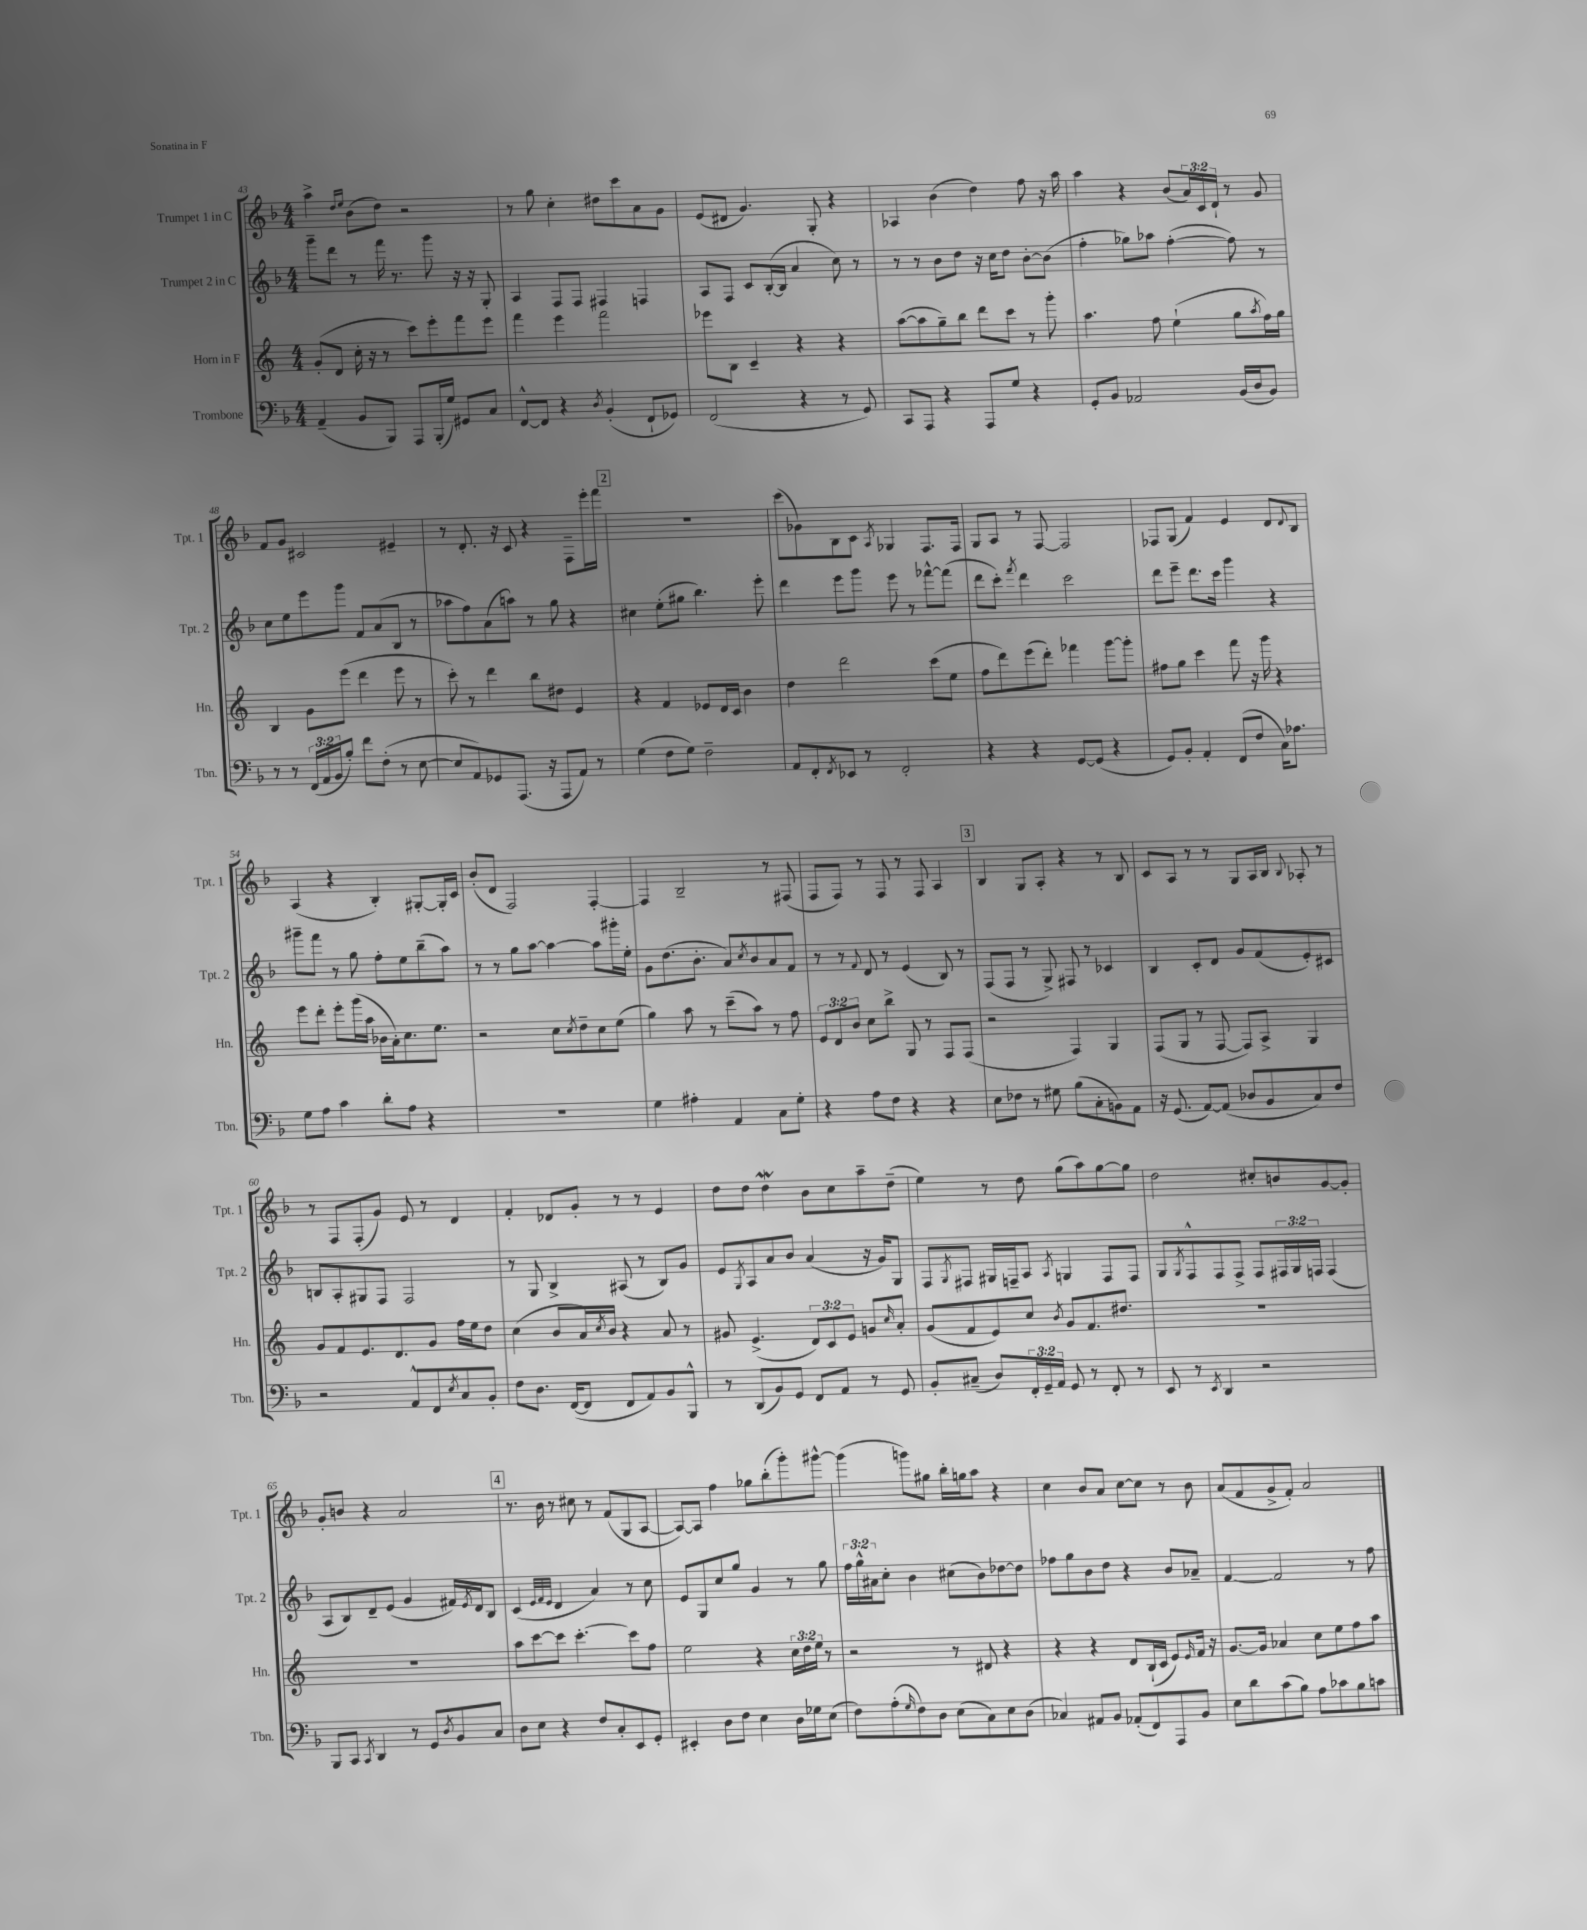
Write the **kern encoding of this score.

**kern	**kern	**kern	**kern
*staff4	*staff3	*staff2	*staff1
*clefF4	*clefG2	*clefG2	*clefG2
*k[b-]	*k[]	*k[b-]	*k[b-]
*M4/4	*M4/4	*M4/4	*M4/4
(4AA~	(8g'	8ggg~	4aa^
.	8d	8ddd	.
.	.	.	16qqdd
.	.	.	16qqee
8BB-	16cc'	8r	(8b-
.	16r	.	.
8BBB-)	8r	16fff	8dd)
.	.	8.r	.
8AAA	8ccc)	.	2r
(16BBB-'	8eee'	8ggg	.
16G)	.	.	.
8GG#	8fff	16r	.
.	.	16r	.
8C	8eee	8G'	.
=	=	=	=
[8FF^^	4fff	4A	8r
8FF]	.	.	8gg
4r	4eee	8F	4cc'
.	.	8F	.
8qD	.	.	.
(4BB-'	2fff	4F#	8dd#
.	.	.	8ccc
8FF`	.	4F	8a
8GG-)	.	.	8g
=	=	=	=
(2FF	8eee-	8A	(8e
.	8B	8F	8d#
.	4c~	8c	4.g)
.	.	([16B-'	.
.	.	16B-]	.
4r	4r	4a	.
.	.	.	8G'
8r	4r	8cc)	4r
8GG)	.	8r	.
=	=	=	=
8CC	([8aa	8r	4A-
8AAA	8aa]	8r	.
4r	8gg~)	8b-	(4b-
.	8bb	8dd	.
8AAA	8ddd	16r	4dd)
.	.	16cc	.
8G	8ccc	8dd	.
4r	8r	[8b-'	8ff
.	8ggg'	(8b-]	16r
.	.	.	16aa
=	=	=	=
8GG'	4.aa	4ff'	4aa
8BB-	.	.	.
2AA-	.	8gg-)	4r
.	8ff	8aa-	.
.	(4ee`	([4ff'	(8b-
.	.	.	24a)
.	.	.	24c
.	.	.	24d`
(16BB-	8gg	8ff])	8r
16D	.	.	.
.	8qaa	.	.
8BB-)	16ff)	8r	8g
.	16gg	.	.
=	=	=	=
8r	4B	8cc	8f
8r	.	8ee	8g
(24FF	8g	8eee	2c#
24AA	.	.	.
24BB-	.	.	.
8B-')	(8eee	8ggg	.
8f	4ddd	8f	.
(8F'	.	(8a	.
8r	8eee	8B-	4e#~
[8E	8r	8r	.
=	=	=	=
8E]	8ccc')	8aa-	8r
8AA)	8r	8ff)	8.d'
8GG-	4ddd	(8a	.
.	.	.	16r
(8.AAA	.	8aa)	8c
.	8bb	8r	4r
16r	.	.	.
8AAA	8dd#	8gg	.
8AA)	4e	4r	8F~
8r	.	.	16eee'
.	.	.	16fff
=	=	=	=
(4G	4r	4cc#	1r
8F	4f	(8ee'	.
8G)	.	8gg#	.
2F~	8e-	4.bb-)	.
.	16d	.	.
.	16c	.	.
.	4b	.	.
.	.	8eee'	.
=	=	=	=
8AA	4dd	4ddd	(8ccc
8FF'	.	.	8g-)
8qFF	.	.	.
8EE-	2ddd	8eee	8B-
8r	.	8ggg	8c
.	.	.	8qA
2FF'	.	8eee	4G-
.	.	8r	.
.	(8ccc	[8fff-^^	8.F
.	8ee	(8fff-]	.
.	.	.	16F
=	=	=	=
4r	8ff	8ddd	8G
.	8ddd)	8ccc')	8A
.	.	8qfff	.
4r	(8eee	4ddd	8r
.	8ddd')	.	[8F
[8GG	4fff-	2ccc	2F]
(8GG]	.	.	.
4r	[8ggg	.	.
.	8ggg']	.	.
=	=	=	=
8GG)	8ff#	8ddd	8F-
8BB-'	8gg	8eee~	(8G
4AA'	4ccc	8.ddd	4f)
.	.	16ccc	.
(8FF	8fff	4ggg	4e
8F	16r	.	.
.	16ggg	.	.
16C)	4r	4r	8d
8.A-	.	.	.
.	.	.	8qqd
.	.	.	8B-
=	=	=	=
8G	8eee	8ggg#~	(4A
8A	8ddd'	8fff	.
4c	8eee'	8r	4r
.	(16ggg	8gg	.
.	16aa	.	.
8d'	16b-	8ff'	4B-')
.	16a')	.	.
8A	8.cc	8ee	.
4r	.	(8bb-~	[8G#'
.	8.ee	.	.
.	.	8aa)	16G#']
.	.	.	16c
=	=	=	=
1r	2r	8r	(8b-'
.	.	8r	8d
.	.	8gg	2F)
.	.	[8aa	.
.	8cc	4aa_	.
.	8qcc	.	.
.	8dd~	.	.
.	8cc	8aa]	[4F'
.	(8ee	16ggg#'	.
.	.	16ee'	.
=	=	=	=
4G	4gg)	8g	4F]
.	.	(8.dd	.
4A#'	8aa	.	2B-~
.	.	8.b-'	.
.	8r	.	.
4AA	(8ccc~	8a)	.
.	.	8qcc	.
.	8aa)	8b-	.
8C	8r	8a	8r
8G'	8ff	8f	(8F#
=	=	=	=
4r	12e	8r	8F
.	12d	.	.
.	.	8r	8F)
.	12b	.	.
.	.	8qqf	.
8A	8cc	8d	8r
8F	8bb^	8r	8F
4r	8G	(4e	8r
.	8r	.	8F
4r	8F	8B-)	4A
.	(8F	8r	.
=	=	=	=
8E	2r	(8F	4B-
8F-	.	8F	.
8r	.	8r	8G
8G#	.	8G^)	8A'
(8B-	4F)	8F#	4r
8C'	.	8r	.
8BB)	4G	4c-	8r
8AA	.	.	8B-
=	=	=	=
16r	(8F	4B-	8c
(8.GG	.	.	.
.	8G	.	8A
[8AA)	8r	8c'	8r
(8AA]	[8F	8d	8r
8D-	8F])	8g	8G
8BB-	8A^	(8f	16A
.	.	.	16B-
.	.	.	8qqB-
8C)	4G	8e')	8A-'
8F	.	8c#	8r
=	=	=	=
2r	8g	8B	8r
.	8f	8A'	8F
.	8.e	8G#	(8F'
.	.	8F	8g)
.	8.d	.	.
8AA^^	.	2F	8e
8FF	8g	.	8r
8qE	.	.	.
8C	16ff	.	4d
.	16ee	.	.
8BB-'	8dd	.	.
=	=	=	=
8F	(4cc	8r	4f'
8.D	.	8G	.
.	8b	4B-^	8d-
([16FF	.	.	.
8FF]	16a)	.	8g'
.	8qcc	.	.
.	16b	.	.
8FF	4r	(8A#	8r
8AA)	.	8r	8r
8BB-	8a	8B-)	4e
8BBB-^^	8r	8g	.
=	=	=	=
8r	8g#	8e	8dd
.	.	8qG	.
(8DD	(4.e^	8A	8dd
8BB-)	.	8a	4dd
8GG	.	8b-	.
8FF	12d)	(4a	8b-
.	12c	.	.
8AA	.	.	8cc
.	12e	.	.
8r	8g	16r	8aa~
.	.	16g)	.
.	16qqcc	.	.
8GG	8a'	8G	(8dd~
=	=	=	=
8BB-'	(8g	8F	4ee)
.	.	8qG	.
(8C#~	8f	8F#	.
8D)	8e)	16G#	8r
.	.	16F~	.
24FF'	8cc	8A	8dd
24GG~	.	.	.
24AA	.	.	.
.	8qb	8qA	.
8GG	8g	4G	(8gg
8r	8.f	.	8aa)
8FF'	.	8F	[8gg
.	8.dd#	.	.
8r	.	8F	8gg]
=	=	=	=
8EE	1r	8G	2dd
.	.	8qG	.
8r	.	8F^^	.
8qEE	.	.	.
4DD	.	8F	.
.	.	8F^	.
2r	.	8F	8cc#'
.	.	24F#	8b
.	.	24G	.
.	.	24F	.
.	.	(4F	[8g
.	.	.	8g']
=	=	=	=
8BBB-	1r	8A	8g'
8CC	.	8B-)	8b
8qCC	.	.	.
4DD	.	8d~	4r
.	.	(8e	.
8r	.	4g	2a
8GG	.	.	.
8qD	.	.	.
8BB-	.	16f#)	.
.	.	8qe	.
.	.	16d	.
8C	.	8B-	.
=	=	=	=
8D	8aa	(4c	8.r
8E	[8ccc	.	.
.	.	.	16b-
.	.	32qqe	.
.	.	32qqf	.
.	.	32qqe	.
4r	8ccc]	4d	8r
.	[4.ccc'	.	8cc#
8F	.	4a)	8r
8C'	.	.	(8f
8EE	8ccc]	8r	8G
8GG'	8ff	8cc	[8A
=	=	=	=
4EE#'	2ee	8e	8A_)
.	.	8G	8A]
8D	.	8cc	4ff
8F	.	8gg	.
4E	4r	4g	8gg-
.	.	.	(8bb-'
16D	24cc	8r	8ggg')
.	24dd	.	.
16G-	.	.	.
.	24ee	.	.
(8E	8r	8gg	[8ggg#^^
=	=	=	=
8F)	2r	24ff	(4ggg#]
.	.	24gg^^	.
.	.	24a#	.
(8A'	.	8cc'	.
16qqG	.	.	.
8F)	.	4b-	8ggg)
8D	.	.	8gg#
(8E	8r	(8cc#	16bb-'
.	.	.	16gg
8C)	8d#	8b-)	8aa
8E	4r	[8dd-	4r
(8D	.	8dd-]	.
=	=	=	=
4C-)	4r	8ff-	4cc
.	.	8gg	.
8AA#	4r	8b-	8b-
8BB-	.	8dd	8a
(8AA-'	8d	4r	[8cc
8FF)	(16B`	.	8cc]
.	16c	.	.
8AAA	8e)	8b-	8r
.	16qqe	.	.
8BB-	16f	8a-~	8b-
.	16r	.	.
=	=	=	=
8E	[8.g	[4f	(8a
8d	.	.	8f
.	16g]	.	.
(8c	4a-	2f]	8g^
8B-)	.	.	8f')
8A	8cc	.	2a
8c-	8ee	.	.
8B-	8ff	8r	.
8c	8aa	8ff	.
==	==	==	==
*-	*-	*-	*-
